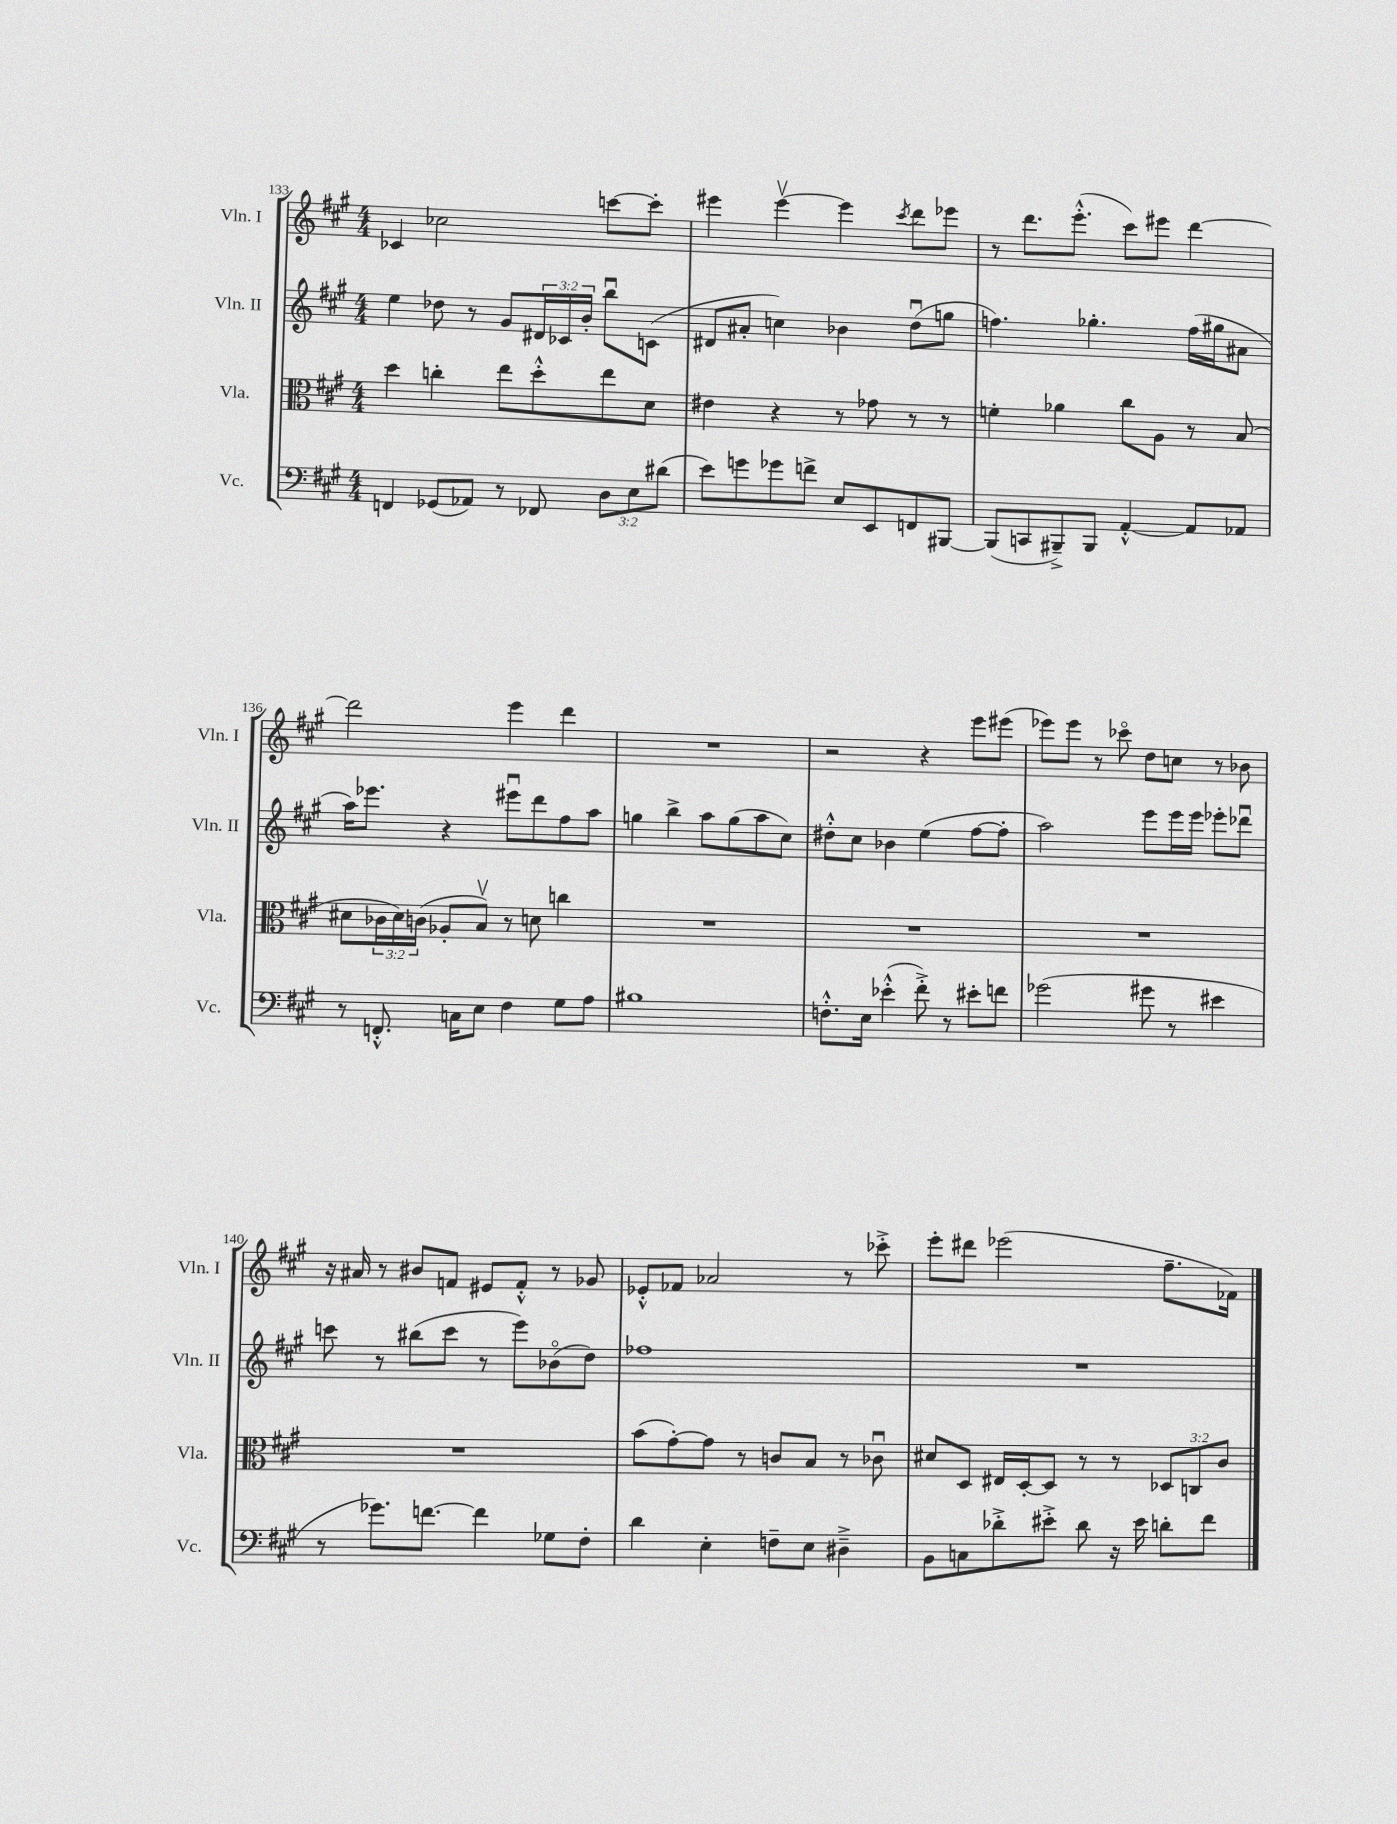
<<
\new StaffGroup <<
\new Staff = "s0" \with { instrumentName = "Vln. I" shortInstrumentName = "Vln. I" } {
    \clef treble \key a \major \numericTimeSignature \time 4/4
    ces'4 ces''2 c'''8~ c'''8-. |
    eis'''4 eis'''4~\upbow eis'''4 \acciaccatura { cis'''8 } d'''8 ees'''8 |
    r8 d'''8. e'''8.-.-^( cis'''8) eis'''8 d'''4~ |
    d'''2 e'''4 d'''4 |
    R1 |
    r2 r4 e'''8 eis'''8( |
    ees'''8) ees'''8 r8 ces'''8\flageolet d''8 c''8 r8 bes'8 |
    r16 ais'16 r8 bis'8 f'8 eis'8 f'8-.-^ r8 ges'8 |
    ees'8-.-^ fes'8 aes'2 r8 ces'''8-.-> |
    e'''8-. dis'''8 ees'''2( fis''8.-- fes'16) \bar "|." |
}
\new Staff = "s1" \with { instrumentName = "Vln. II" shortInstrumentName = "Vln. II" } {
    \clef treble \key a \major \numericTimeSignature \time 4/4 \override Staff.TupletNumber.text = #tuplet-number::calc-fraction-text
    e''4 des''8 r8 gis'8 \tuplet 3/2 { dis'16 ces'16 b'16-. } b''8\downbow c'8( |
    dis'8 ais'8-. c''4) bes'4 d''8\downbow( g''8 |
    f''4.) ges''4.-. f''16( gis''16 ais'8 |
    a''16) ees'''8. r4 eis'''8\downbow d'''8 fis''8 a''8 |
    g''4 b''4-> a''8 g''8( a''8 cis''8) |
    dis''8-.-^ cis''8 bes'4 e''4( fis''8~ fis''8-. |
    a''2) e'''8 e'''16 e'''16 ees'''8-. des'''8\downbow |
    c'''8 r8 bis''8( c'''8 r8 e'''8) bes'8\flageolet( d''8) |
    fes''1 |
    R1 \bar "|." |
}
\new Staff = "s2" \with { instrumentName = "Vla." shortInstrumentName = "Vla." } {
    \clef alto \key a \major \numericTimeSignature \time 4/4 \override Staff.TupletNumber.text = #tuplet-number::calc-fraction-text
    d''4 c''4-. e''8 d''8-.-^ e''8 d'8 |
    eis'4 r4 r8 ges'8 r8 r8 |
    f'4-. aes'4 cis''8 a8 r8 b8( |
    dis'8 \tuplet 3/2 { ces'16 dis'16) c'16( } aes8-. b8\upbow) r8 d'8 c''4 |
    R1 |
    R1 |
    R1 |
    R1 |
    b'8( gis'8~-.) gis'8 r8 c'8 b8 r8 ces'8\downbow |
    dis'8 d8 eis16 d16~-. d8 r8 r8 \tuplet 3/2 { des8 c8 cis'8 } \bar "|." |
}
\new Staff = "s3" \with { instrumentName = "Vc." shortInstrumentName = "Vc." } {
    \clef bass \key a \major \numericTimeSignature \time 4/4 \override Staff.TupletNumber.text = #tuplet-number::calc-fraction-text
    f,4 ges,8( aes,8) r8 fes,8 \tuplet 3/2 { d8 e8 dis'8( } |
    e'8) g'8 ges'8 f'8-> e8 e,8 f,8 bis,,8~ |
    bis,,8( c,8 bis,,8--->) bis,,8 a,4~-.-^ a,8 aes,8 |
    r8 f,8.-.-^ c16 e8 fis4 gis8 a8 |
    bis1 |
    f8.-.-^ e16 ees'4-.-^( fis'8-.->) r8 eis'8-. f'8 |
    ges'2( gis'8 r8 eis'4 |
    r8 ges'8.) f'8.~ f'4 ges8 fis8-. |
    d'4 e4-. f8-- e8 dis4---> |
    b,8 c8 des'8-.-> eis'8-.-> des'8 r16 eis'16 d'8-. fis'8 \bar "|." |
}
>>
>>
\layout { \context { \Score currentBarNumber = #133 } }
